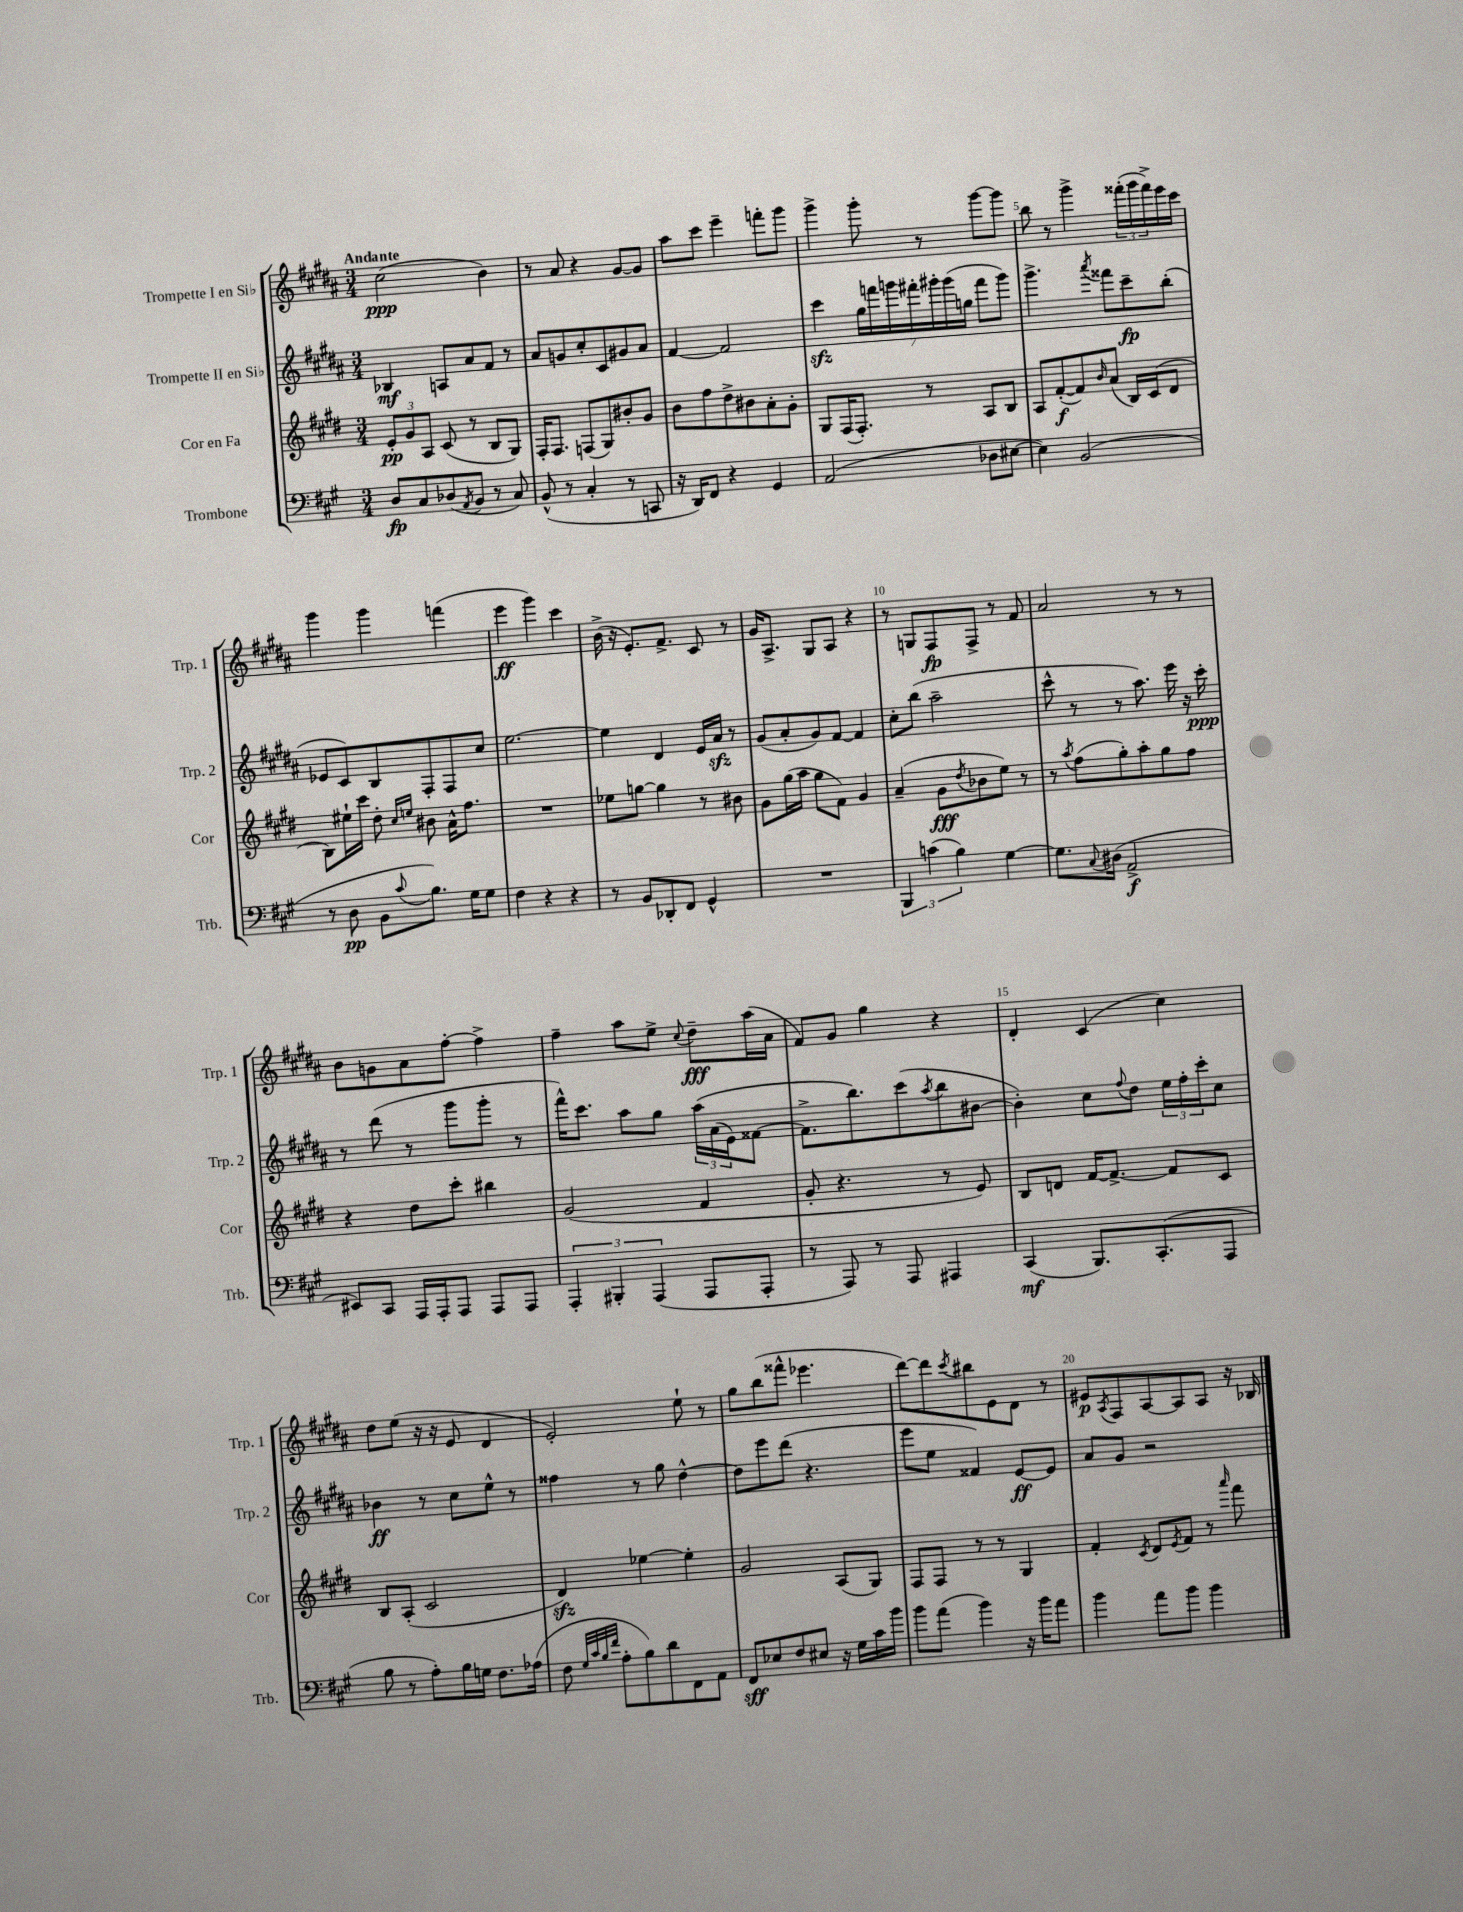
<<
\new StaffGroup <<
\new Staff = "s0" \with { instrumentName = "Trompette I en Sib" shortInstrumentName = "Trp. 1" } {
    \clef treble \key b \major \numericTimeSignature \time 3/4 \tempo "Andante"
    cis''2\ppp( b'4) |
    r8 ais'8 r4 gis'8~ gis'8 |
    ais''8 cis'''8 e'''4-- f'''8-. gis'''8 |
    gis'''4-> gis'''8-. r8 gis'''8~ gis'''8 |
    b''8 r8 gis'''4-> \tuplet 3/2 { fisis'''16-.( gis'''16 fisis'''16->) } e'''16 cis'''16 |
    gis'''4 gis'''4 f'''4( |
    e'''4\ff gis'''4) cis'''4 |
    b'16->( r16 e'8.-.) fis'8.-> cis'8 r8 |
    gis'16 ais8.-> gis8 ais8 r4 |
    r8 g8 fis8\fp fis8-> r8 fis'8 |
    ais'2 r8 r8 |
    b'8 g'8 ais'8 fis''8~-. fis''4-> |
    fis''4-- ais''8 e''8-> \appoggiatura { cis''8 } dis''8--\fff ais''16( ais'16 |
    fis'8) gis'8 gis''4 r4 |
    dis'4-. cis'4( cis''4) |
    dis''8 e''8( r16 r16 e'8 dis'4 |
    e'2-.) e''8-! r8 |
    gis''8 b''8( fisis'''8-^ ees'''4. |
    dis'''8~) dis'''8 \acciaccatura { cis'''8 } bis''8 e'8 dis'8 r8 |
    eis'8\p \acciaccatura { ais8 } fis8 ais8~ ais8 ais8 r16 bes16 \bar "|." |
}
\new Staff = "s1" \with { instrumentName = "Trompette II en Sib" shortInstrumentName = "Trp. 2" } {
    \clef treble \key b \major \numericTimeSignature \time 3/4
    bes4\mf a8 ais'8 fis'8 r8 |
    ais'8 g'8 cis''8-. cis'8 gis'8 ais'8 |
    fis'4~ fis'2 |
    cis'''4\sfz \tuplet 7/4 { gis''16 f'''16 g'''16 fis'''16-. gis'''16-. gis'''16( g''16 } fis'''8 gis'''8) |
    gis'''4.-> \acciaccatura { ais'''8 } fisis'''8 cis'''8--\fp b''8-.( |
    ees'8 cis'8) b8 fis8-. fis8 cis''8 |
    e''2.~ |
    e''4 dis'4 e'16 ais'16\sfz r8 |
    gis'8( ais'8-. gis'8) fis'8~ fis'4 |
    cis''8-. b''8( ais''2-- |
    cis'''8-^ r8 r8 ais''8.) e'''16 r16 cis'''16-.\ppp |
    r8 dis'''8( r8 gis'''8 gis'''8-. r8 |
    fis'''16-^) cis'''8. ais''8 gis''8 \tuplet 3/2 { ais''16\( ais'16( e'16) } fisis'8~ |
    fisis'8.-> b''8.\) cis'''8( \acciaccatura { ais''8 } b''8 bis'8~ |
    bis'4-.) cis''8 \appoggiatura { fis''8 } dis''8 \tuplet 3/2 { e''16 fis''16-. cis'''16-. } cis''8 |
    bes'4\ff r8 cis''8 e''8-^ r8 |
    fisis''4 r8 gis''8 dis''4~-^ |
    dis''8 e'''8 dis'''8( r4. |
    e'''8 e''8 fisis'4) e'8~\ff e'8 |
    ais'8 gis'8 r2 \bar "|." |
}
\new Staff = "s2" \with { instrumentName = "Cor en Fa" shortInstrumentName = "Cor" } {
    \clef treble \key e \major \numericTimeSignature \time 3/4
    \tuplet 3/2 { e'8-.\pp gis'8 a8 } cis'8( r8 b8 gis8) |
    fis16-. fis8. f8( gis8) bis'8-. gis'8 |
    b'8 fis''8 dis''8-> bis'8 a'8-. gis'8-. |
    gis8 fis16( fis8.-.) r8 a8 b8 |
    a8 fis'8~-.\f( fis'8) \grace { b'16 } a'8( b16) cis'16( dis'8 |
    b8) eis''16-! cis'''16 dis''8-. \grace { cis''16 e''16 } bis'8 a'16-^ fis''8. |
    R2. |
    ees''8 g''8~ g''4 r8 bis'8 |
    gis'8 gis''16( a''16 gis''8 fis'8) gis'4 |
    a'4--( gis'8\fff \acciaccatura { dis''8 } bes'8 e''8) r8 |
    r8 \acciaccatura { a''8 } fis''8( gis''8-.) a''8-. gis''8 fis''8 |
    r4 dis''8 cis'''8-. bis''4 |
    gis'2( fis'4 |
    gis'8-. r4. r8 e'8) |
    b8 d'8 fis'16~ fis'8.~-> fis'8 cis'8 |
    b8 a8-.( cis'2 |
    dis'4\sfz) ees''4~ ees''4-. |
    gis'2 a8( gis8) |
    fis8 fis8 r8 r8 gis4 |
    fis'4-. \acciaccatura { cis'8 } dis'8 \acciaccatura { e'8 } fis'8 r8 \grace { a'''16 } fis'''8 \bar "|." |
}
\new Staff = "s3" \with { instrumentName = "Trombone" shortInstrumentName = "Trb." } {
    \clef bass \key a \major \numericTimeSignature \time 3/4
    d8\fp cis8 des8( \acciaccatura { a,8 } b,8 r8 cis8) |
    b,8-^( r8 cis4-. r8 c,8 |
    r16 d,16) fis,8 r4 gis,4 |
    a,2( des8 eis8~ |
    eis4) b,2( |
    r8 d8\pp b,8 \appoggiatura { cis'8 } b8.) gis16 gis8 |
    fis4 r4 r4 |
    r8 b,8 des,8-. fis,8 gis,4-^ |
    R2. |
    \tuplet 3/2 { b,,4 c'4( b4) } gis4~ |
    gis8. \appoggiatura { cis8 } dis16( a,2->\f |
    eis,8) cis,8 a,,16 a,,16-. a,,8 a,,8 a,,8 |
    \tuplet 3/2 { a,,4-. bis,,4-. a,,4( } a,,8 a,,8-. |
    r8 a,,8) r8 a,,8 ais,,4 |
    cis,4\mf( b,,8.) cis,8.-.( a,,8 |
    b8 r8 a8-.) b16 g16 fis8. aes16( |
    fis8 \grace { gis32 cis'32 b32 fis'32 } a8-. b8) d'8 fis,8 a,8 |
    fis,8\sff ees8 fis8 eis8 r16 gis16 cis'16 b'16 |
    b'8 a'8( b'4) r16 b'16 a'8 |
    b'4 a'8 b'8 b'4 \bar "|." |
}
>>
>>
\layout { \context { \Score \override BarNumber.break-visibility = ##(#f #t #t) barNumberVisibility = #(every-nth-bar-number-visible 5) } }
